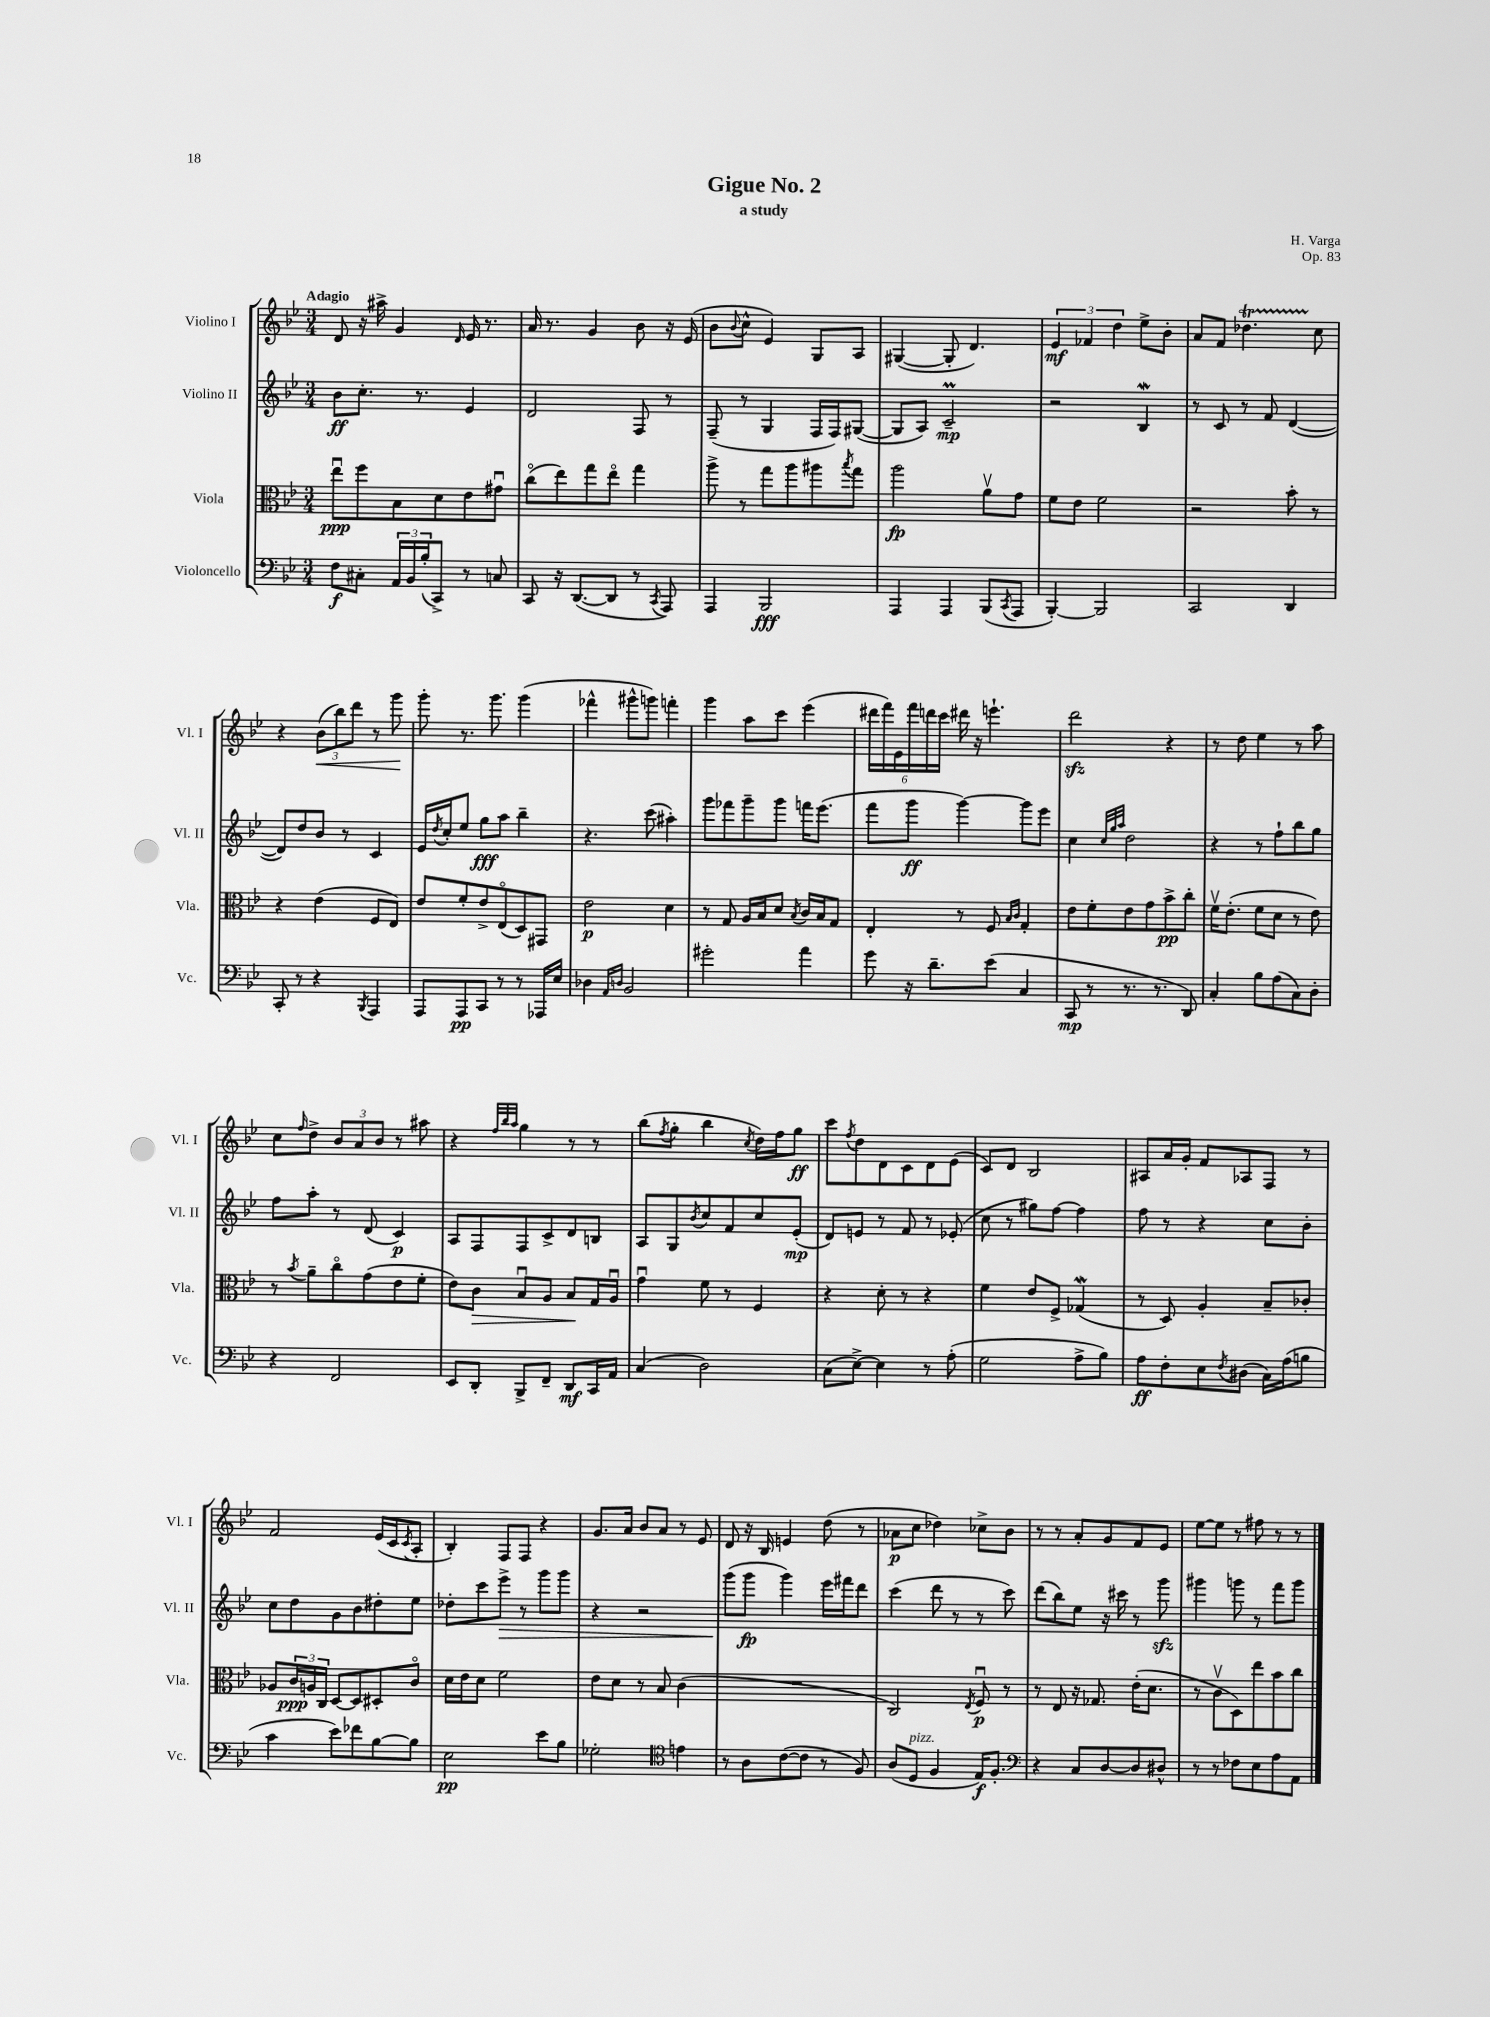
\header { title = "Gigue No. 2" composer = "H. Varga" subtitle = "a study" opus = "Op. 83" }
<<
\new StaffGroup <<
\new Staff = "s0" \with { instrumentName = "Violino I" shortInstrumentName = "Vl. I" } {
    \clef treble \key bes \major \numericTimeSignature \time 3/4 \tempo "Adagio"
    d'8 r16 ais''16-> g'4 \grace { d'16 } ees'16 r8. |
    a'16 r8. g'4 bes'8 r16 ees'16( |
    bes'8 \appoggiatura { bes'8 } c''8-^ ees'4) g8 a8 |
    gis4~( gis8-. d'4.) |
    \tuplet 3/2 { ees'4\mf fes'4 d''4 } ees''8-> bes'8-. |
    a'8 f'8 des''4.\startTrillSpan c''8\stopTrillSpan |
    r4 \tuplet 3/2 { bes'8\<( bes''8) d'''8 } r8 g'''8\! |
    g'''8-. r8. g'''8. g'''4( |
    fes'''4-^ gis'''8-^ g'''8) f'''4-. |
    g'''4 a''8 c'''8 ees'''4( |
    \tuplet 6/4 { dis'''16 f'''16) ees'16 f'''16 d'''16 c'''16 } dis'''16 r16 e'''4.-! |
    d'''2\sfz r4 |
    r8 d''8 ees''4 r8 a''8 |
    c''8 \grace { f''16 } d''8-> \tuplet 3/2 { bes'8 a'8 bes'8 } r8 ais''8 |
    r4 \grace { f''32 bes''32 a''32 } g''4 r8 r8 |
    bes''8( \acciaccatura { f''8 } g''8-. bes''4 \acciaccatura { c''8 } d''16) f''16 g''8\ff |
    c'''8 \acciaccatura { f''8 } d''8 d'8 c'8 d'8 ees'8( |
    c'8) d'8 bes2 |
    ais8 a'16 g'16-. f'8 aes8 f8 r8 |
    f'2 ees'16( c'16 \acciaccatura { c'8 } a8-. |
    bes4-.) f8 f8 r4 |
    g'8. a'16 bes'8 a'8 r8 ees'8 |
    d'8 r16 bes16 e'4 d''8( r8 |
    aes'8\p c''8 des''4) ces''8-> bes'8 |
    r8 r8 a'8-. g'8 f'8 ees'8 |
    ees''8~ ees''8 r8 fis''8 r8 r8 \bar "|." |
}
\new Staff = "s1" \with { instrumentName = "Violino II" shortInstrumentName = "Vl. II" } {
    \clef treble \key bes \major \numericTimeSignature \time 3/4
    bes'8\ff c''8.-. r8. ees'4 |
    d'2 f8 r8 |
    f8--( r8 g4 f16 f16) gis8~( |
    gis8 a8) c'2--\prall\mp |
    r2 bes4\mordent |
    r8 c'8 r8 f'8 d'4~( |
    d'8) d''8 bes'8 r8 c'4 |
    ees'16 \acciaccatura { d''8 } c''16-. ees''8 g''8\fff a''8 bes''4-- |
    r4. c'''8( ais''4-.) |
    g'''8 fes'''8 g'''8-- g'''8 f'''16 ees'''8.( |
    f'''8 g'''8\ff g'''4~) g'''8 ees'''8 |
    c''4 \grace { c''32 g''32 a''32 } d''2 |
    r4 r8 f''8-! bes''8 g''8 |
    f''8 a''8-. r8 d'8( c'4\p) |
    a8 f8 f8 c'8-> d'8 b8 |
    a8 g8 \acciaccatura { bes'8 } c''8 f'8 c''8 ees'8-.\mp( |
    d'8) e'8 r8 f'8 r8 ees'8-.( |
    c''8 r8 gis''8) f''8~ f''4 |
    f''8 r8 r4 c''8 bes'8-. |
    c''8 d''8 g'8 bes'8 dis''8-. ees''8 |
    des''8-. c'''8 ees'''8->\> r8 g'''8 g'''8 |
    r4 r2 |
    g'''8\!( g'''8\fp g'''4) ees'''16 fis'''16 d'''8 |
    c'''4( d'''8 r8 r8 c'''8) |
    d'''8( bes''8) ees''8 r16 cis'''16 r8 g'''8\sfz |
    gis'''4 g'''8 r8 f'''8 g'''8 \bar "|." |
}
\new Staff = "s2" \with { instrumentName = "Viola" shortInstrumentName = "Vla." } {
    \clef alto \key bes \major \numericTimeSignature \time 3/4
    ees''8\downbow\ppp f''8 bes8 d'8 ees'8 gis'8\downbow |
    c''8\flageolet( ees''8) g''8 ees''8\flageolet g''4 |
    a''8-> r8 g''8 a''8 ais''8 \acciaccatura { bes''8 } g''8 |
    a''2\fp a'8\upbow g'8 |
    f'8 ees'8 f'2 |
    r2 bes'8-. r8 |
    r4 ees'4( f8 ees8) |
    ees'8 f'8-. ees'8-> ees8\flageolet( d8) gis,8 |
    ees'2\p d'4 |
    r8 g8 a16 bes16 d'8 \acciaccatura { bes8 } c'16 bes16 g8 |
    ees4-. r8 f8 \grace { bes16 c'16 } g4-. |
    ees'8 f'8-. ees'8 g'8 bes'8->\pp c''8-. |
    f'16\upbow ees'8.-.( f'8 d'8 r8 ees'8) |
    r8 \acciaccatura { bes'8 } a'8-- c''8\flageolet g'8( ees'8 f'8-. |
    ees'8) c'8\> bes8\downbow a8 bes8\! g16 a16\downbow |
    g'4\downbow f'8 r8 f4 |
    r4 d'8-. r8 r4 |
    f'4 ees'8 f8-> ges4\mordent( |
    r8 d8) a4-. bes8-- ces'8-. |
    aes8 \tuplet 3/2 { c'16\ppp a16 c16 } d8~ d8 dis8-. c'8\flageolet |
    d'16 ees'16 d'8 f'2 |
    ees'8 d'8 r8 bes8 c'4( |
    R2. |
    c2) \acciaccatura { ees8 } f8\downbow\p r8 |
    r8 ees8 r16 ges8. ees'16-.( d'8. |
    r8 c'8\upbow d8) ees''8 bes'8 c''8 \bar "|." |
}
\new Staff = "s3" \with { instrumentName = "Violoncello" shortInstrumentName = "Vc." } {
    \clef bass \key bes \major \numericTimeSignature \time 3/4
    f8\f cis8-. \tuplet 3/2 { a,16 bes,16 bes16-.( } c,8->) r8 c8 |
    c,8 r16 d,8.~( d,8 r8 \acciaccatura { c,8 } a,,8) |
    a,,4 bes,,2\fff |
    a,,4 a,,4 bes,,8( \acciaccatura { c,8 } a,,8 |
    bes,,4~-.) bes,,2 |
    c,2 d,4 |
    c,8-. r8 r4 \acciaccatura { bes,,8 } a,,4 |
    a,,8 a,,8\pp c,8 r8 r8 aes,,16 ees16 |
    des4 \grace { a,16 d16 } bes,2 |
    gis'2-. a'4 |
    g'8 r16 d'8.-- ees'8( c4 |
    c,8\mp r8 r8. r8. d,8) |
    c4-. bes8 a8( c8) d8-. |
    r4 f,2 |
    ees,8 d,8-. bes,,8-> f,8-- d,8\mf c,16 a,16 |
    c4( d2) |
    c8( ees8~->) ees4 r8 a8-.( |
    g2 a8-> bes8) |
    a8\ff f8-. ees8 \acciaccatura { f8 } dis8( c16) a16( b8 |
    c'4 ees'8) fes'8 bes8~ bes8 |
    ees2\pp ees'8 bes8 |
    ges2-. \clef tenor e'4 |
    r8 a8 c'8~( c'8 r8 f8) |
    a8( d8^\markup { \italic "pizz." } f4 ees16\f) f8.-. |
    \clef bass r4 c8 d8~ d8 dis8-^ |
    r8 r8 fes8 ees8 a8 a,8 \bar "|." |
}
>>
>>
\layout { \context { \Score \remove "Bar_number_engraver" } }
